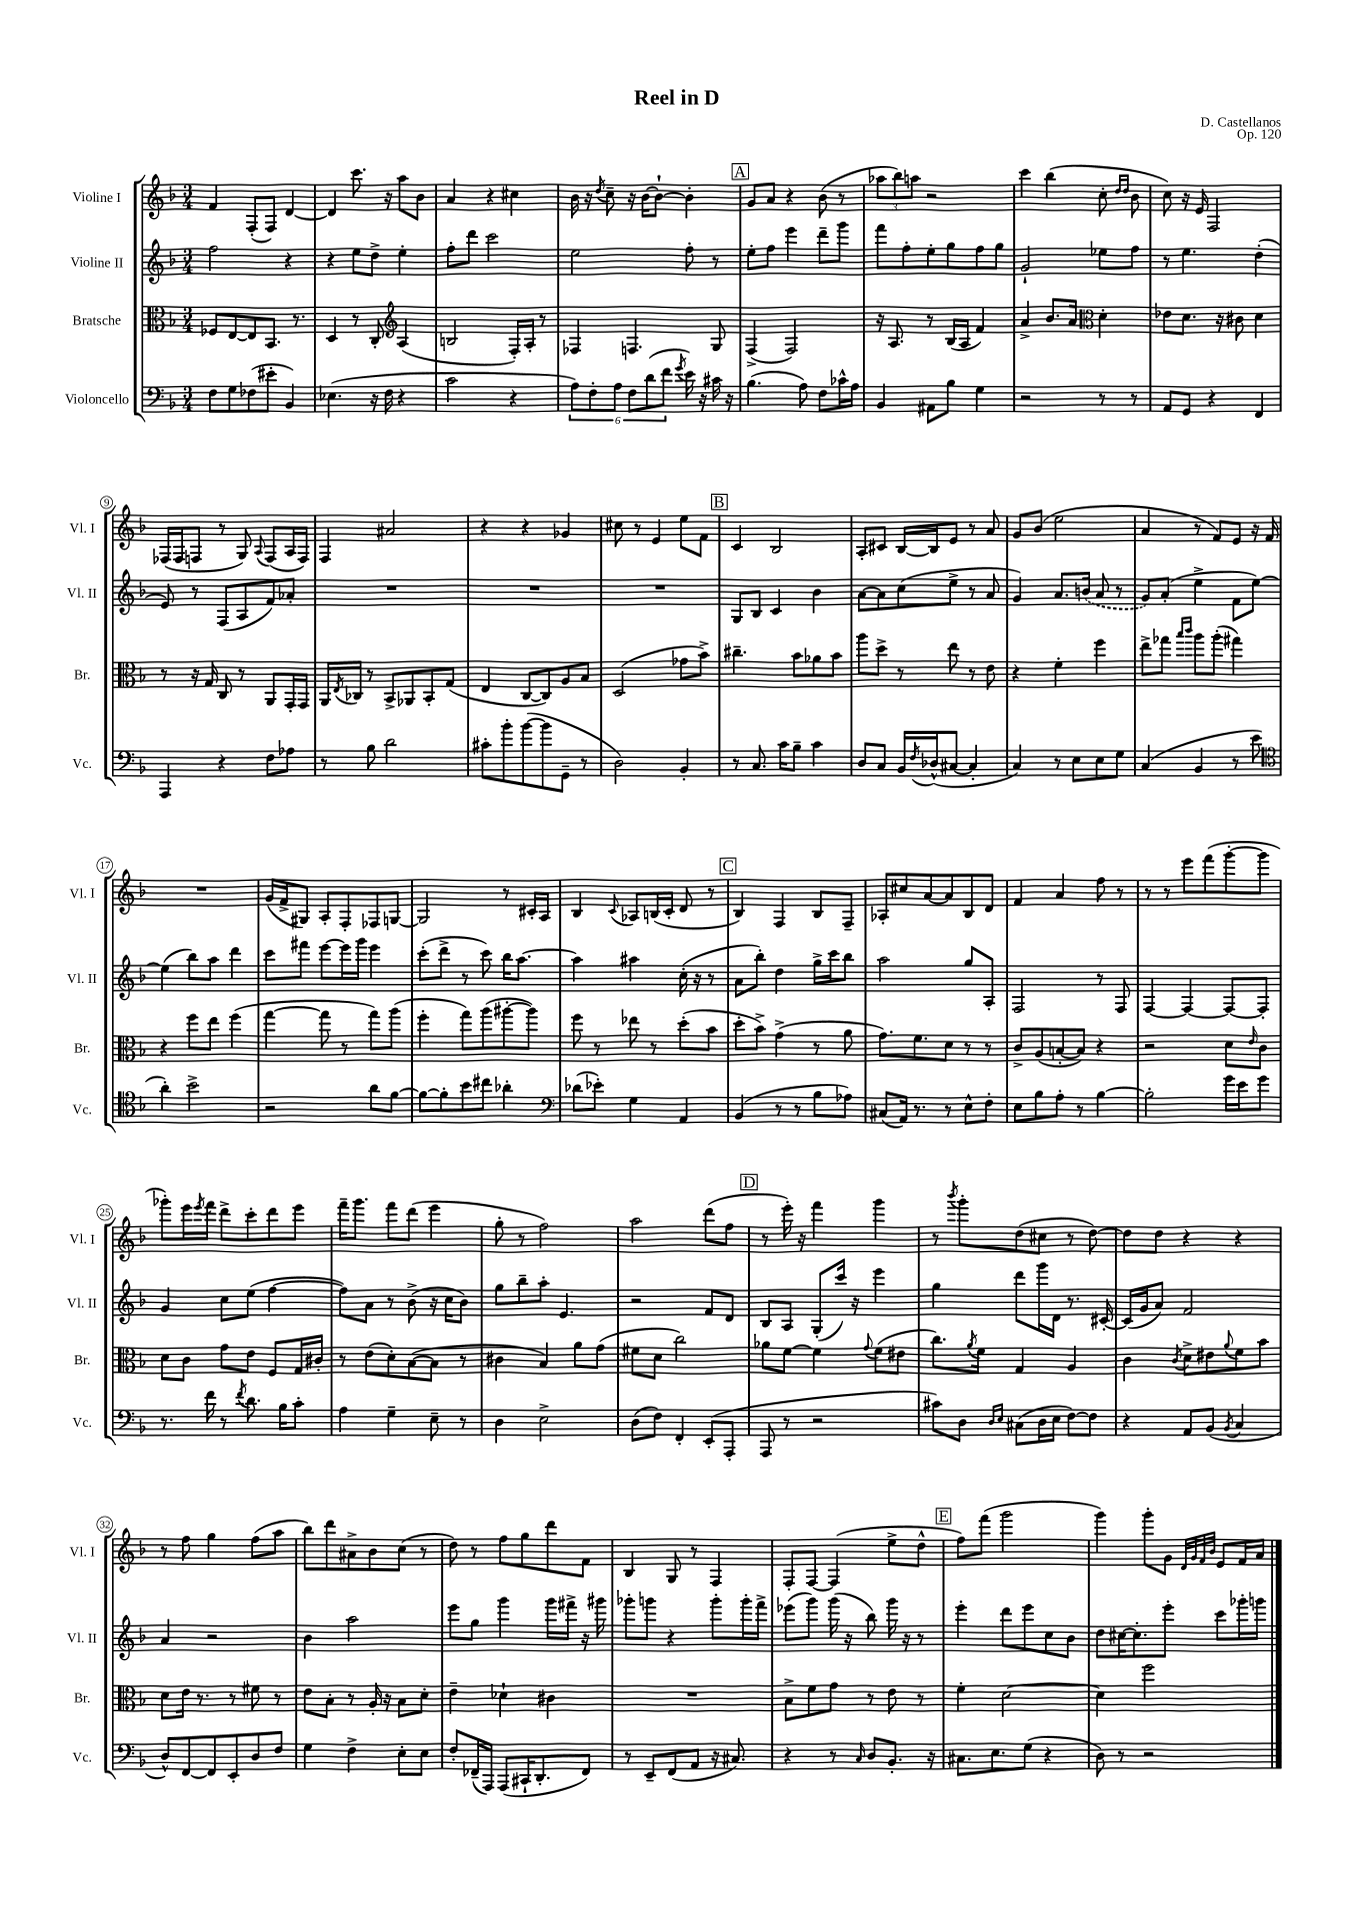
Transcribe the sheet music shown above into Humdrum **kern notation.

**kern	**kern	**kern	**kern
*staff4	*staff3	*staff2	*staff1
*clefF4	*clefC3	*clefG2	*clefG2
*k[b-]	*k[b-]	*k[b-]	*k[b-]
*M3/4	*M3/4	*M3/4	*M3/4
8F\L	8F-/L	2ff\	4f/
8G\	[8E/	.	.
(8F-\	8E/]	.	(8F'/L
8e#'\J	8.BB-/J	.	8F/J)
4BB-/)	.	4r	[4d/
.	8.r	.	.
=	=	=	=
(4.E-\	4D/	4r	4d/]
.	8r	8ee\L	8.ccc\
16r	8C'/	8dd^\J	.
16F\	.	.	16r
*	*clefG2	*	*
4r	(4A/	4ee'\	8aa\L
.	.	.	8b-\J
=	=	=	=
2c\	2B/	8ff'\L	4a/
.	.	8ddd\J	.
.	.	2ccc\	4r
4r	16F'/LL)	.	4cc#\
.	16A'/JJ	.	.
.	8r	.	.
=	=	=	=
12A\L)	4F-/	2ee\	16b-\
.	.	.	16r
12F'\	.	.	.
.	.	.	8qdd/
.	.	.	8cc~\
12A\J	.	.	.
12F\L	4.F/	.	16r
.	.	.	[16b-\LK
(12d\	.	.	.
.	.	.	8b-`\_J
12f\J	.	.	.
8qg/	.	.	.
16e\)	.	8ff'\	4b-'\]
16r	.	.	.
16c#\	8G/	8r	.
16r	.	.	.
=	=	=	=
(4.B-\	(4F^/	8ee'\L	8g/L
.	.	8ff\J	8a/J
.	2F/)	4eee\	4r
8A\)	.	.	.
8F\L	.	8ddd~\L	(8b-\
16c-^^\L	.	8ggg\J	8r
16A\JJ	.	.	.
=	=	=	=
4BB-/	16r	8fff\L	12aa-\L
.	8.A/	.	.
.	.	.	12bb-\)
.	.	8ff'\	.
.	.	.	12aa\J
8AA#\L	8r	8ee'\	2r
8B-\J	(16B-/LL	8gg\	.
.	16A/JJ	.	.
4G\	4f/)	8ff\	.
.	.	8gg\J	.
=	=	=	=
2r	4a^/	2g`/	4ccc\
.	8.b-/L	.	(4bb-\
.	16a/Jk	.	.
*	*clefC3	*	*
8r	4d'\	8ee-\L	8cc'\
.	.	.	16qqdd/LL
.	.	.	16qqdd/JJ
8r	.	8ff\J	8b-\
=	=	=	=
8AA/L	8e-\L	8r	8cc\)
8GG/J	8.d\J	4.ee\	16r
.	.	.	16e/
4r	.	.	2F/
.	16r	.	.
.	8c#\	.	.
4FF/	4d\	(4dd'\	.
=	=	=	=
4AAA/	8r	8e/)	(16F-/LL
.	.	.	16F-/J
.	16r	8r	8F/J
.	16G/	.	.
4r	8C/	(8F/L	8r
.	8r	8A/	8G/)
.	.	.	8qqA/
8F\L	8AA/L	8f/)	(8F/L
8A-\J	16GG'/L	8a-'/J	16A/L
.	16GG/JJ	.	16F/JJ)
=	=	=	=
8r	16AA/LL	2.r	4F/
.	8qE/	.	.
.	16C-/JJ	.	.
8B-\	8r	.	.
2d\	8BB-^/L	.	2a#/
.	8AA-/	.	.
.	8BB-'/	.	.
.	(8G/J	.	.
=	=	=	=
8c#'\L	4E/	2.r	4r
8b-'\	.	.	.
([8b-\	[8C/L	.	4r
8b-\]	8C/])	.	.
8GG~\J	8A/	.	4g-/
8r	8B-/J	.	.
=	=	=	=
2D\)	(2D/	2.r	8cc#\
.	.	.	8r
.	.	.	4e/
4BB-'/	8g-\L	.	8ee\L
.	8b-^\J)	.	8f\J
=	=	=	=
8r	4.cc#~\	8G/L	4c/
8.C/	.	8B-/J	.
.	.	4c/	2B-/
16c\LK	.	.	.
8B-~\J	8b-\L	.	.
4c\	8a-\	4b-\	.
.	8b-\J	.	.
=	=	=	=
8D/L	8aa\L	[8a\L	8A'/L
8C/J	8dd^\J	8a\]	8c#/J
16BB-/LL	8r	(8cc\	[16B-/LL
8qF/	.	.	.
(16D-^^/J	.	.	16B-/]J
[8C#/J	8ee\	8ee^\J	8e/J
4C#'/]	8r	8r	8r
.	8e\	8a/	8a/
=	=	=	=
4C/)	4r	4g/)	8g/L
.	.	.	(8b-/J
8r	4f'\	8.a/L	2ee\
8E\L	.	.	.
.	.	(16b/Jk	.
8E\	4ff\	8a/	.
8G\J	.	8r	.
=	=	=	=
(4C/	8ee^\L	8g/L)	4a/
.	8gg-\J	(8a'/J	.
.	16qqbb-/LL	.	.
.	16qqccc/JJ	.	.
4BB-/	8aa\L	4ee^\	8r
.	(8aa'\J	.	8f/L)
8r	4gg#\)	8f\L	8e/J
8e\	.	[8ee\J)	16r
.	.	.	16f/
=	=	=	=
*clefC4	*	*	*
4a'\)	4r	(4ee\]	2.r
2b-^\	8ff\L	8bb-\L)	.
.	8ee\J	8aa\J	.
.	(4ff\	4ddd\	.
=	=	=	=
2r	[4gg\	8ccc\L	(16g/LL
.	.	.	16f^/J
.	.	8fff#\J	8G#/J)
.	8gg\]	[8eee\L	8A'/L
.	8r	16eee\]L	8F'/
.	.	16ggg\JJ	.
8a\L	8gg\L)	4eee\	8F-/
[8f\J	(8aa\J	.	[8G/J
=	=	=	=
8f\_L	4ff'\	(8ccc'\L	2G/]
8f'\]	.	8ddd^\J	.
8b-\	8gg\L)	8r	.
8cc#\J	(8aa\	8ccc\)	.
4a-'\	[8aa#'\	16bb-\LK	8r
.	.	[8.aa\J	.
.	8aa#\]J)	.	16c#'/LL
.	.	.	16A/JJ
=	=	=	=
*clefF4	*	*	*
(8d-\L	8ff\	4aa\]	4B-/
8e-'\J)	8r	.	.
.	.	.	8qqc/
4G\	8ee-\	4aa#\	8A-/L
.	8r	.	(16B/L
.	.	.	16c'/JJ
4AA/	(8dd'\L	(16cc'\	8d/
.	.	16r	.
.	8b-\J	8r	8r
=	=	=	=
(4BB-/	8dd'\L	8a\L	4B-/)
.	8b-^\J)	8bb-'\J)	.
8r	(4g^\	4dd\	4F/
8r	.	.	.
8B-\L	8r	16gg^\LL	8B-/L
.	.	16ccc\J	.
8A-\J)	8a\	8bb-\J	8F~/J
=	=	=	=
(8C#/L	8.g\L)	2aa\	8A-'/L
16AA/Jk)	.	.	8cc#/
8.r	8.f\	.	.
.	.	.	[8a/
8r	8d\J	.	8a/]
8E^^\L	8r	8gg/L	8B-/
8F'\J	8r	8A'/J	8d/J
=	=	=	=
8E\L	8c^/L	2F/	4f/
8B-\	(8A/	.	.
8A'\J	[8B'/	.	4a/
8r	8B/]J)	.	.
[4B-\	4r	8r	8ff\
.	.	8F/	8r
=	=	=	=
2B-'\]	2r	[4F/	8r
.	.	.	8r
.	.	4F/_	8eee\L
.	.	.	(8fff\
16g\LL	8d\L	8F/_L	[8ggg'\
16e\J	.	.	.
.	16qqe/	.	.
8g\J	8c\J	8F'/]J	8ggg\]J
=	=	=	=
8.r	8d\L	4g/	8ggg-'\L)
.	8c\J	.	16eee\L
.	.	.	8qeee/
16f\	.	.	16fff\JJ
8r	8g\L	8cc\L	8ddd^\L
8qf/	.	.	.
8.d\	8e\J	(8ee\J	8ccc'\
.	8F/L	[4ff\	8ddd\
16B-\LK	.	.	.
8c'\J	16G/L	.	8eee\J
.	16c#'/JJ	.	.
=	=	=	=
4A\	8r	8ff\]L)	16fff~\LK
.	.	.	8.ggg\J
.	(8e\L	8a\J	.
4G~\	8d'\)	8r	8fff\L
.	([8B-\	(8b-^\	(8ddd\J
8E~\	8B-\]J	16r	4eee\
.	.	16cc\LK	.
8r	8r	8b-\J)	.
=	=	=	=
4D\	4c#\	8gg\L	8gg'\
.	.	8bb-~\	8r
2E^\	4B-/)	8aa'\J	2ff\)
.	.	4.e/	.
.	8a\L	.	.
.	(8g\J	.	.
=	=	=	=
(8D\L	8f#\L	2r	2aa\
8F\J)	8d\J	.	.
4FF'/	2cc\)	.	.
(8EE'/L	.	8f/L	(8ddd\L
8AAA'/J	.	8d/J	8ff\J
=	=	=	=
8AAA/	8a-\L	8B-/L	8r
8r	[8f\J	8A/J	16eee'\)
.	.	.	16r
2r	4f\]	(8G'/L	4fff\
.	.	16ccc/Jk)	.
.	.	16r	.
.	8qqg/	.	.
.	(8f\L	4eee\	4ggg\
.	8e#\J	.	.
=	=	=	=
8c#\L)	8.cc\L)	4gg\	8r
.	.	.	8qbbb-/
8D\J	.	.	8ggg'\L
.	8qa/	.	.
.	16f\Jk	.	.
16qqD/LL	.	.	.
16qqE/JJ	.	.	.
(8C#\L	4G/	8ddd\L	(8dd\
16D\L	.	16ggg\L	8cc#\J
16E\JJ	.	16d\JJ	.
[8F\L)	4A/	8.r	8r
8F\]J	.	.	[8dd\)
.	.	[16c#'/	.
=	=	=	=
4r	4c\	(16c#/]LL	8dd\]L
.	.	16g/J	.
.	.	8a/J)	8dd\J
.	8qc/	.	.
8AA/L	8d^\L	2f/	4r
(8BB-/J	8e#\	.	.
8qBB-/	8qqa/	.	.
4C/	8f\	.	4r
.	8b-\J	.	.
=	=	=	=
8D^^/L)	8d\L	4a/	8r
[8FF/	16e\Jk	.	8ff\
.	8.r	.	.
8FF/]	.	2r	4gg\
8EE'/	8r	.	.
8D/	8f#\	.	(8ff\L
8F/J	8r	.	8aa\J
=	=	=	=
4G\	8e\L	4b-\	8bb-\L)
.	8B-'\J	.	8ddd\
4F^\	8r	2aa\	8a#^\
.	16A'/	.	8b-\
.	16r	.	.
8E'\L	8B-\L	.	(8cc\J
8E\J	8d'\J	.	8r
=	=	=	=
8F'/L	4e~\	8eee\L	8dd\)
(16FF-~/L	.	8gg\J	8r
16AAA/JJ)	.	.	.
(8AAA/L	4d-`\	4ggg\	8ff\L
16CC#`/K	.	.	8gg\
8.DD'/	.	.	.
.	4c#\	16ggg\LL	8ddd\
.	.	16fff#^\JJ	.
8FF-/J)	.	16r	8f\J
.	.	16ggg#\	.
=	=	=	=
8r	2.r	8ggg-'\L	4B-/
8EE~/L	.	8ggg\J	.
(8FF/	.	4r	8G/
8AA/J	.	.	8r
16r	.	8ggg'\L	4F/
8.C#/)	.	.	.
.	.	16ggg'\L	.
.	.	16fff^\JJ	.
=	=	=	=
4r	8B-^\L	(8eee-\L	8F'/L
.	8f\	8ggg\J)	[8F/J
8r	8g\J	(16ggg\	(4F/]
.	.	16r	.
16qqC/	.	.	.
8D/L	8r	8bb-\)	.
8.BB-'/J	8e\	16ggg\	8ee^\L
.	.	16r	.
.	8r	8r	8dd^^\J
16r	.	.	.
=	=	=	=
8.C#\L	4f'\	4eee'\	8ff\L)
.	.	.	(8fff\J
8.E\	.	.	.
.	[2d\	8ddd\L	2ggg\
(8G\J	.	8eee\	.
4r	.	8cc\	.
.	.	8b-\J	.
=	=	=	=
8D\)	4d\]	8dd\L	4ggg\)
8r	.	[16cc#\K	.
.	.	8.cc#'\]	.
2r	2ff\	.	8ggg'\L
.	.	8eee'\J	8g\J
.	.	.	32qqd/LLL
.	.	.	32qqg/
.	.	.	32qqf/
.	.	.	32qqb-/JJJ
.	.	8ccc\L	8e/L
.	.	16ggg-'\L	16f/L
.	.	16ggg\JJ	16a/JJ
==	==	==	==
*-	*-	*-	*-
